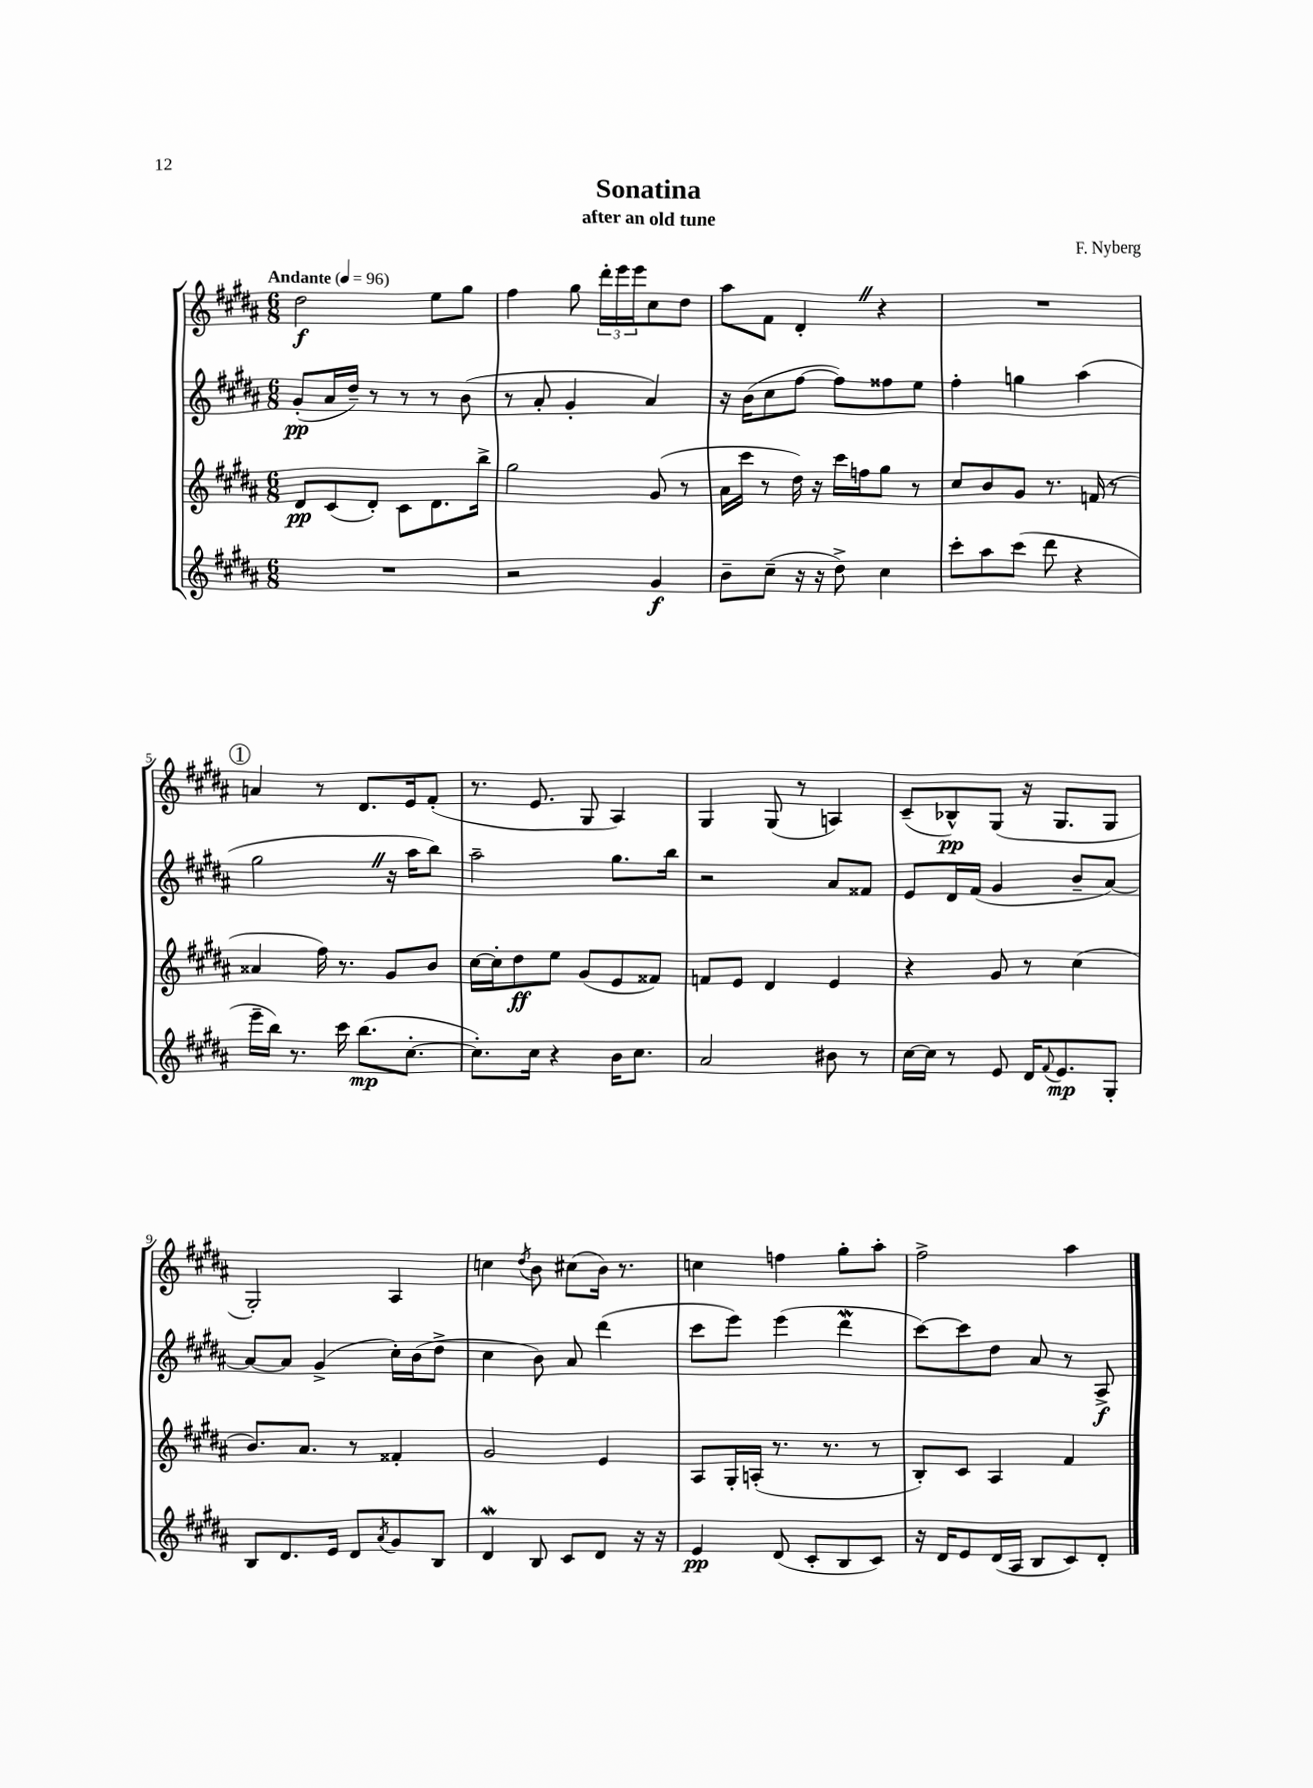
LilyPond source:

\header { title = "Sonatina" composer = "F. Nyberg" subtitle = "after an old tune" }
<<
\new StaffGroup <<
\new Staff = "s0" {
    \clef treble \key b \major \numericTimeSignature \time 6/8 \tempo "Andante" 4 = 96
    dis''2\f e''8 gis''8 |
    fis''4 gis''8 \tuplet 3/2 { dis'''16-. e'''16 e'''16 } cis''8 dis''8 |
    ais''8 fis'8 dis'4-. \once \override BreathingSign.text = \markup { \musicglyph "scripts.caesura.straight" } \breathe r4 |
    R2. |
    \mark \markup { \circle "1" } a'4 r8 dis'8. e'16 fis'8-.( |
    r8. e'8. gis8 ais4) |
    gis4 gis8( r8 a4) |
    cis'8--( bes8-^\pp) gis8( r16 gis8. gis8 |
    gis2-.) ais4 |
    c''4 \acciaccatura { dis''8 } b'8 cis''8( b'16) r8. |
    c''4 f''4 gis''8-. ais''8-. |
    fis''2-> ais''4 \bar "|." |
}
\new Staff = "s1" {
    \clef treble \key b \major \numericTimeSignature \time 6/8
    gis'8-.\pp( ais'16 dis''16--) r8 r8 r8 b'8( |
    r8 ais'8-. gis'4-. ais'4) |
    r16 b'16( cis''8 fis''8~ fis''8) fisis''8 e''8 |
    fis''4-. g''4 ais''4( |
    \mark \markup { \circle "1" } gis''2 \once \override BreathingSign.text = \markup { \musicglyph "scripts.caesura.straight" } \breathe r16 ais''16 b''8) |
    ais''2-- gis''8. b''16 |
    r2 ais'8 fisis'8 |
    e'8 dis'16 fis'16( gis'4 b'8-- ais'8~) |
    ais'8~ ais'8 gis'4->( cis''16-.) b'16( dis''8-> |
    cis''4 b'8) ais'8 dis'''4( |
    cis'''8 e'''8) e'''4( dis'''4\mordent |
    cis'''8~) cis'''8 dis''8 ais'8 r8 ais8->\f \bar "|." |
}
\new Staff = "s2" {
    \clef treble \key b \major \numericTimeSignature \time 6/8
    dis'8\pp cis'8( dis'8-.) cis'8 dis'8. b''16-> |
    gis''2 gis'8( r8 |
    ais'16 cis'''16 r8 dis''16) r16 cis'''16 f''16 gis''8 r8 |
    cis''8 b'8 gis'8 r8. f'16( r8 |
    \mark \markup { \circle "1" } aisis'4 fis''16) r8. gis'8 b'8 |
    cis''16~ cis''16-. dis''8\ff e''8 gis'8( e'8 fisis'8) |
    f'8 e'8 dis'4 e'4 |
    r4 gis'8 r8 cis''4( |
    b'8.) ais'8. r8 fisis'4-. |
    gis'2 e'4 |
    ais8 gis16-. a16-.( r8. r8. r8 |
    b8-.) cis'8 ais4 fis'4 \bar "|." |
}
\new Staff = "s3" {
    \clef treble \key b \major \numericTimeSignature \time 6/8
    R2. |
    r2 gis'4\f |
    b'8-- cis''8--( r16 r16 dis''8->) cis''4 |
    cis'''8-. ais''8 cis'''8( dis'''8 r4 |
    \mark \markup { \circle "1" } e'''16-- b''16) r8. cis'''16 b''8.\mp( cis''8.~-. |
    cis''8.-.) cis''16 r4 b'16 cis''8. |
    ais'2 bis'8 r8 |
    cis''16~ cis''16 r8 e'8 dis'16 \appoggiatura { fis'8 } e'8.\mp gis8-. |
    b8 dis'8. e'16 dis'8 \acciaccatura { ais'8 } gis'8 b8 |
    dis'4\mordent b8 cis'8 dis'8 r16 r16 |
    e'4\pp dis'8( cis'8-. b8 cis'8) |
    r16 dis'16 e'8 dis'16( ais16 b8 cis'8) dis'8-. \bar "|." |
}
>>
>>
